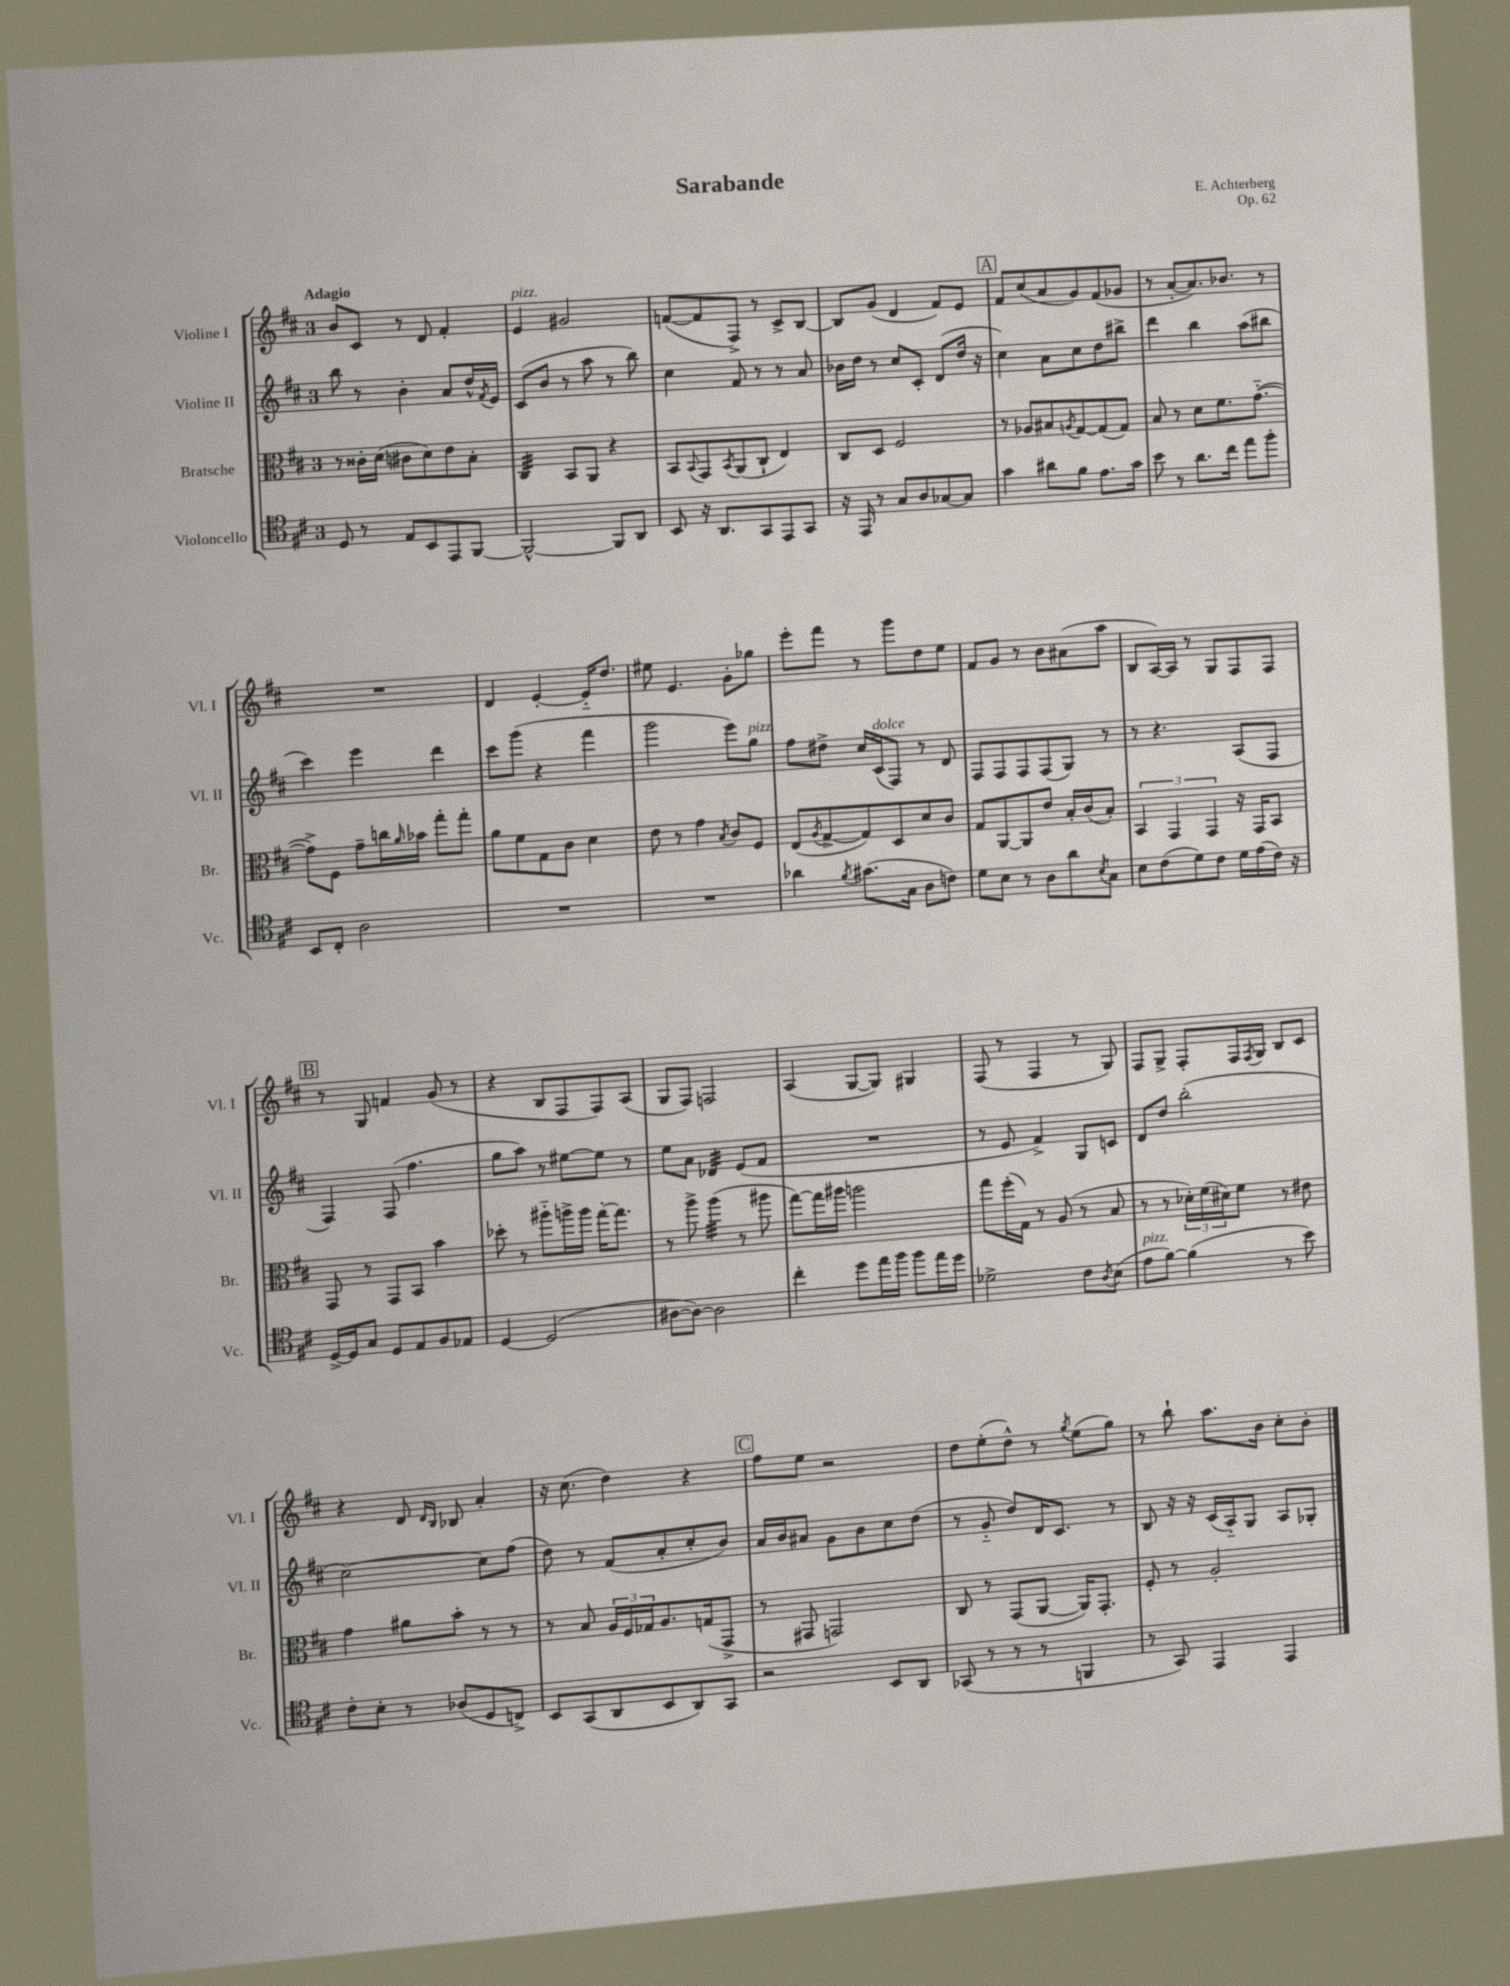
\header { title = "Sarabande" composer = "E. Achterberg" opus = "Op. 62" }
<<
\new StaffGroup <<
\new Staff = "s0" \with { instrumentName = "Violine I" shortInstrumentName = "Vl. I" } {
    \clef treble \key d \major \once \override Staff.TimeSignature.style = #'single-digit \time 3/4 \tempo "Adagio"
    b'8 cis'8 r8 d'8 fis'4-. |
    e'4^\markup { \italic "pizz." } gis'2 |
    f'8~( f'8 fis8->) r8 cis'8-> b8~ |
    b8 g'8( d'4 fis'8) e'8 |
    \mark \markup { \box "A" } fis'8 cis''8( a'8 g'8) fis'8( ges'8 |
    r8 a'8~-. a'8.) bes'8. r8 |
    R2. |
    d'4 e'4~-. e'16-_ d''8. |
    eis''8 e'4. g'8-. ges''8 |
    e'''8-. fis'''8 r8 g'''8 d''8 e''8 |
    fis'8 g'8 r8 b'8 ais'8( a''8 |
    b8 a16~) a16 r8 g8 fis8 fis8 |
    \mark \markup { \box "B" } r8 g8 f'4 g'8( r8 |
    r4 b8 fis8 fis8) a8( |
    g8 fis8) f2 |
    a4( g8~ g8) gis4 |
    fis8( r8 fis4 r8 g8) |
    fis8 g8-> fis8-. fis16 \acciaccatura { fis8 } g16 b8 cis'8 |
    r4 d'8 \grace { d'16 b16 } bes8 a'4-. |
    r16 cis''8.( d''4) r4 |
    \mark \markup { \box "C" } fis''8 e''8 r2 |
    d''8 e''8-.( d''8-^) r8 \acciaccatura { g''8 } e''8( g''8) |
    r8 b''8-! a''8. b'16 cis''8-. b'8-. \bar "|." |
}
\new Staff = "s1" \with { instrumentName = "Violine II" shortInstrumentName = "Vl. II" } {
    \clef treble \key d \major \once \override Staff.TimeSignature.style = #'single-digit \time 3/4
    b''8 r8 b'4-. a'8 d''16-^ \acciaccatura { fis'8 } e'16 |
    cis'8( b'8 r8 a''8 r8 b''8) |
    cis''4 fis'8 r8 r8 a'8 |
    bes'16 d''16 r8 cis''8 cis'8-. d'8( d''16 r16 |
    \mark \markup { \box "A" } cis''4) a'8 cis''8 d''8 bis''8-> |
    d'''4 b''4 a''8( bis''8 |
    cis'''4) e'''4 d'''4 |
    cis'''8 g'''8( r4 fis'''4 |
    g'''2 e'''8) g''8^\markup { \italic "pizz." } |
    fis''8 dis''8-> cis''16 cis'16^\markup { \italic "dolce" }( fis8) r8 d'8 |
    fis8 fis8 fis8 fis8( g8) r8 |
    r8 r4. a8( fis8 |
    \mark \markup { \box "B" } fis4) fis8( fis''4. |
    g''8 a''8) r8 eis''8~ eis''8 r8 |
    e''8 a'8 des'4:32 e'8( fis'8 |
    R2. |
    r8 e'8 fis'4->) g8 c'8 |
    d'8 d''8 b''2-.( |
    cis''2~) cis''8 fis''8( |
    d''8) r8 fis'8( a'8-. cis''8-. b'8) |
    \mark \markup { \box "C" } a'16 b'16 ais'8 g'8 b'8 cis''8 d''8( |
    r8 g'8-_ d''8) d'16 cis'8. r8 |
    b8 r16 r16 cis'16( a16-_) g8 a8 ges8-. \bar "|." |
}
\new Staff = "s2" \with { instrumentName = "Bratsche" shortInstrumentName = "Br." } {
    \clef alto \key d \major \once \override Staff.TimeSignature.style = #'single-digit \time 3/4
    r8 cisis'16-. d'16( cis'8 d'8) e'8 b8-. |
    cis4:32 b,8 a,8 r4 |
    b,8 \appoggiatura { b,8 } g,8 \acciaccatura { b,8 } a,8( cis8-! e4) |
    cis8 d8 fis2 |
    \mark \markup { \box "A" } r8 aes8 bis8 \acciaccatura { a8 } g8~ g8( g8) |
    b8 r8 d'8 fis'8. g'8.~-_( |
    g'8->) fis8 g'8-- c''16 \grace { a'16 } bes'16 g''8-. g''8-. |
    a'8 fis'8 g8 cis'8 d'4 |
    e'8 r8 g'4 \acciaccatura { b8 } cis'8 fis8 |
    e8( \acciaccatura { a8 } g8~-> g8) d8 d'8 cis'8 |
    g8 a,8~ a,8 e'8 b16-. cis'16( b8-.) |
    \tuplet 3/2 { b,4 g,4 g,4 } r16 g,16 b,8 |
    \mark \markup { \box "B" } g,8 r8 g,8 b,8 b'4 |
    des''8-. r8 ais''8-_ a''16-> a''16 g''16~-. g''8. |
    r8 a''8-> a''4:32( r8 ais''8 |
    g''8~) g''16 ais''16 a''2 |
    g''8 fis''16-.( g16) r8 a8( r8 b8 |
    r8 r8 \tuplet 3/2 { des'16-.) fis'16( dis'16) } fis'8 r8 eis'8 |
    g'4 ais'8 b'8-. r8 r8 |
    r8 b8 \tuplet 3/2 { a16 fis16 ges16 } a8. g16( g,8-> |
    \mark \markup { \box "C" } r8 gis,8 g,2) |
    cis8 r8 g,8( a,8~ a,16) g,8.-. |
    fis8-. r8 a2-. \bar "|." |
}
\new Staff = "s3" \with { instrumentName = "Violoncello" shortInstrumentName = "Vc." } {
    \clef tenor \key d \major \once \override Staff.TimeSignature.style = #'single-digit \time 3/4
    d8 r8 e8 b,8 e,8 fis,8~ |
    fis,2~-^ fis,8 a,8 |
    b,8 r16 a,8. g,8 e,8 g,8 |
    r16 e,16 r8 g8 a8 ges8~ ges8 |
    \mark \markup { \box "A" } g'4 ais'8 fis'8 e'8. g'16 |
    b'8 r8 a'8. cis''16 e''8 fis''8-. |
    b,8 cis8-. a2 |
    R2. |
    R2. |
    aes'4 \acciaccatura { fis'8 } gis'8.( g16 a8 c'8) |
    d'8 b8 r8 a8 a'8 \acciaccatura { b8 } g8 |
    b8 cis'8( d'8) cis'8 d'16 e'16( cis'16) r16 |
    \mark \markup { \box "B" } d16~-> d16 g8 d8 e8 fis8 ees8 |
    d4~ d2( |
    ais8~ ais8~) ais2 |
    cis''4-. d''8 e''16 fis''16 fis''8 e''16 d''16 |
    des'2-> cis'8 \acciaccatura { a8 } b8( |
    e'8^\markup { \italic "pizz." } fis'8~) fis'4( r8 b'8) |
    cis'8-. b8-. r8 aes8( d8 c8->) |
    b,8 g,8( a,8 b,8 a,8) g,8 |
    \mark \markup { \box "C" } r2 b,8 a,8 |
    ges,8( r8 r8 r8 f,4 |
    r8 g,8) e,4 e,4 \bar "|." |
}
>>
>>
\layout { \context { \Score \remove "Bar_number_engraver" } }
